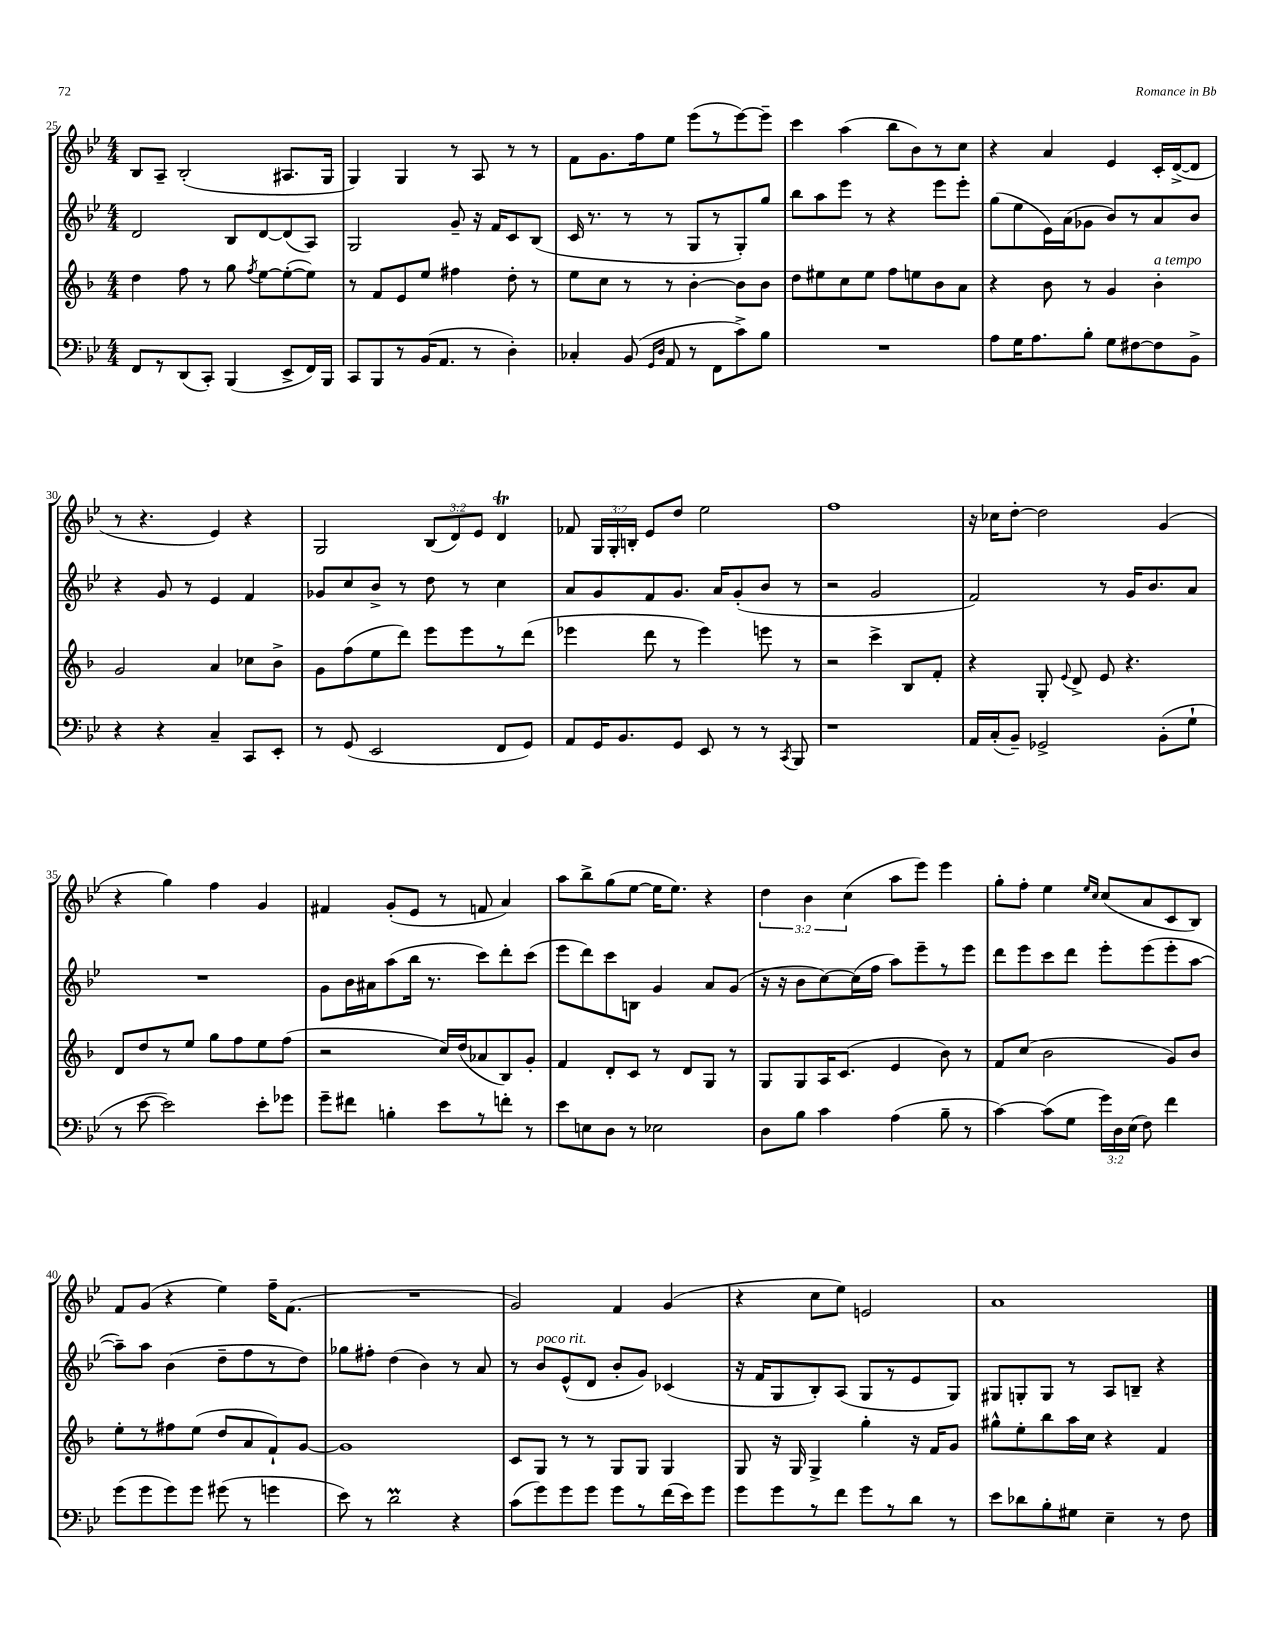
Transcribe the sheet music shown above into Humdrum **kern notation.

**kern	**kern	**kern	**kern
*staff4	*staff3	*staff2	*staff1
*clefF4	*clefG2	*clefG2	*clefG2
*k[b-e-]	*k[b-]	*k[b-e-]	*k[b-e-]
*M4/4	*M4/4	*M4/4	*M4/4
8FF	4dd	2d	8B-
8r	.	.	8A~
(8DD	8ff	.	(2B-'
8CC')	8r	.	.
(4BBB-	8gg	8B-	.
.	8qff	.	.
.	[8ee	[8d	.
8EE-^	(8ee'_	(8d]	8.A#
16FF)	8ee])	8A)	.
16BBB-	.	.	16G
=	=	=	=
8CC	8r	2G	4G)
8BBB-	8f	.	.
8r	8e	.	4G
(16BB-	8ee	.	.
8.AA	.	.	.
.	4ff#	8g~	8r
8r	.	16r	8A
.	.	16f	.
4D')	8dd'	8c	8r
.	8r	(8B-	8r
=	=	=	=
4C-'	8ee	16c	8f
.	.	8.r	.
.	8cc	.	8.g
(8BB-	8r	8r	.
.	.	.	16ff
16qqGG	.	.	.
16qqD	.	.	.
8AA	8r	8r	8ee-
8r	[4b-'	8G	(8eee-
8FF	.	8r	8r
8c^)	8b-]	8G')	[8eee-)
8B-	8b-	8gg	8eee-~]
=	=	=	=
1r	8dd	8bb-	4ccc
.	8ee#	8aa	.
.	8cc	8eee-	(4aa
.	8ee#	8r	.
.	8ff	4r	8bb-
.	8ee	.	8b-)
.	8b-	8eee-	8r
.	8a	8eee-'	8cc
=	=	=	=
8A	4r	(8gg	4r
16G	.	8ee-	.
8.A	.	.	.
.	8b-	16e-)	4a
.	.	(16a	.
8B-'	8r	8g-	.
8G	4g	8b-)	4e-
[8F#	.	8r	.
8F#]	4b-'	8a	16c'
.	.	.	([16d^
8BB-^	.	8b-	8d]
=	=	=	=
4r	2g	4r	8r
.	.	.	4.r
4r	.	8g	.
.	.	8r	.
4C~	4a	4e-	4e-)
8CC	8cc-	4f	4r
8EE-'	8b-^	.	.
=	=	=	=
8r	8g	8g-	2G
(8GG	(8ff	8cc	.
2EE-	8ee	8b-^	.
.	8ddd)	8r	.
.	8eee	8dd	(12B-
.	.	.	12d)
.	8eee	8r	.
.	.	.	12e-
8FF	8r	4cc	4d
8GG)	(8ddd	.	.
=	=	=	=
8AA	4eee-	8a	8f-
16GG	.	8g	24G
.	.	.	24G'
8.BB-	.	.	.
.	.	.	24B'
.	8ddd	8f	8e-
8GG	8r	8.g	8dd
8EE-	4eee-)	.	2ee-
.	.	16a	.
8r	.	(8g'	.
8r	8eee	8b-	.
8qCC	.	.	.
8BBB-	8r	8r	.
=	=	=	=
1r	2r	2r	1ff
.	4ccc^	2g	.
.	8B-	.	.
.	8f'	.	.
=	=	=	=
16AA	4r	2f)	16r
(16C'	.	.	16cc-
8BB-~)	.	.	[8dd'
2GG-^	8G'	.	2dd]
.	8qqe	.	.
.	8d^	.	.
.	8e	8r	.
.	4.r	16g	.
.	.	8.b-	.
(8BB-'	.	.	(4g
8G`	.	8a	.
=	=	=	=
8r	8d	1r	4r
[8e-	8dd	.	.
2e-])	8r	.	4gg)
.	8ee	.	.
.	8gg	.	4ff
.	8ff	.	.
8e-'	8ee	.	4g
8g-	(8ff	.	.
=	=	=	=
8g~	2r	8g	4f#
8f#	.	16b-	.
.	.	16a#	.
4B'	.	(8aa	(8g'
.	.	16bb-	8e-
.	.	8.r	.
8e-	16cc)	.	8r
.	(16dd	.	.
8r	8a-	8ccc)	8f
8f'	8B-)	8ddd'	4a)
8r	8g'	(8ccc	.
=	=	=	=
8e-	4f	8eee-	8aa
8E	.	8ddd)	8bb-^
8D	8d'	8ccc	(8gg
8r	8c	8B	[8ee-
2E-	8r	4g	16ee-]
.	.	.	8.ee-)
.	8d	.	.
.	8G	8a	4r
.	8r	(8g	.
=	=	=	=
8D	8G	16r	6dd
.	.	16r	.
8B-	8G	8b-	.
.	.	.	6b-
4c	16A	[8cc)	.
.	(8.c	.	.
.	.	.	(6cc
.	.	(16cc]	.
.	.	16ff	.
(4A	4e	8aa)	8aa
.	.	8eee-~	8eee-)
8B-~	8b-)	8r	4eee-
8r	8r	8eee-	.
=	=	=	=
[4c)	8f	8ddd	8gg'
.	(8cc	8eee-	8ff'
(8c]	2b-	8ccc	4ee-
8G	.	8ddd	.
.	.	.	16qqee-
.	.	.	16qqcc
24g)	.	8eee-'	(8cc
24D	.	.	.
(24E-	.	.	.
8F)	.	(8eee-	8a
4f	8g)	8eee-'	8c
.	8b-	[8aa	8B-)
=	=	=	=
(8g	8ee'	8aa~])	8f
8g	8r	8aa	(8g
8g)	8ff#	(4b-	4r
8g	(8ee	.	.
(8g#	8dd	8dd~	4ee-)
8r	8a	8ff	.
4g	8f`)	8r	16ff~
.	.	.	(8.f
.	[8g	8dd)	.
=	=	=	=
8e-)	1g]	8gg-	1r
8r	.	8ff#'	.
2d	.	(4dd	.
.	.	4b-)	.
4r	.	8r	.
.	.	8a	.
=	=	=	=
(8c	8c	8r	2g)
8g)	8G	8b-	.
8g	8r	(8e-^^	.
8g	8r	8d	.
8g	8G	8b-'	4f
8r	8G	8g)	.
(16f	4G	(4c-	(4g
16e-)	.	.	.
8g	.	.	.
=	=	=	=
8g	8G	16r	4r
.	.	16f	.
8g	16r	8G	.
.	16G	.	.
8r	4G^	8B-')	8cc
8f	.	(8A	8ee-)
8g	4gg'	8G	2e
8r	.	8r	.
8d	16r	8e-	.
.	16f	.	.
8r	8g	8G)	.
=	=	=	=
8e-	8gg#^^	8G#	1a
8d-	8ee'	8G'	.
8B-'	8bb-	8G	.
8G#	16aa	8r	.
.	16cc	.	.
4E-~	4r	8A	.
.	.	8B~	.
8r	4f	4r	.
8F	.	.	.
==	==	==	==
*-	*-	*-	*-
